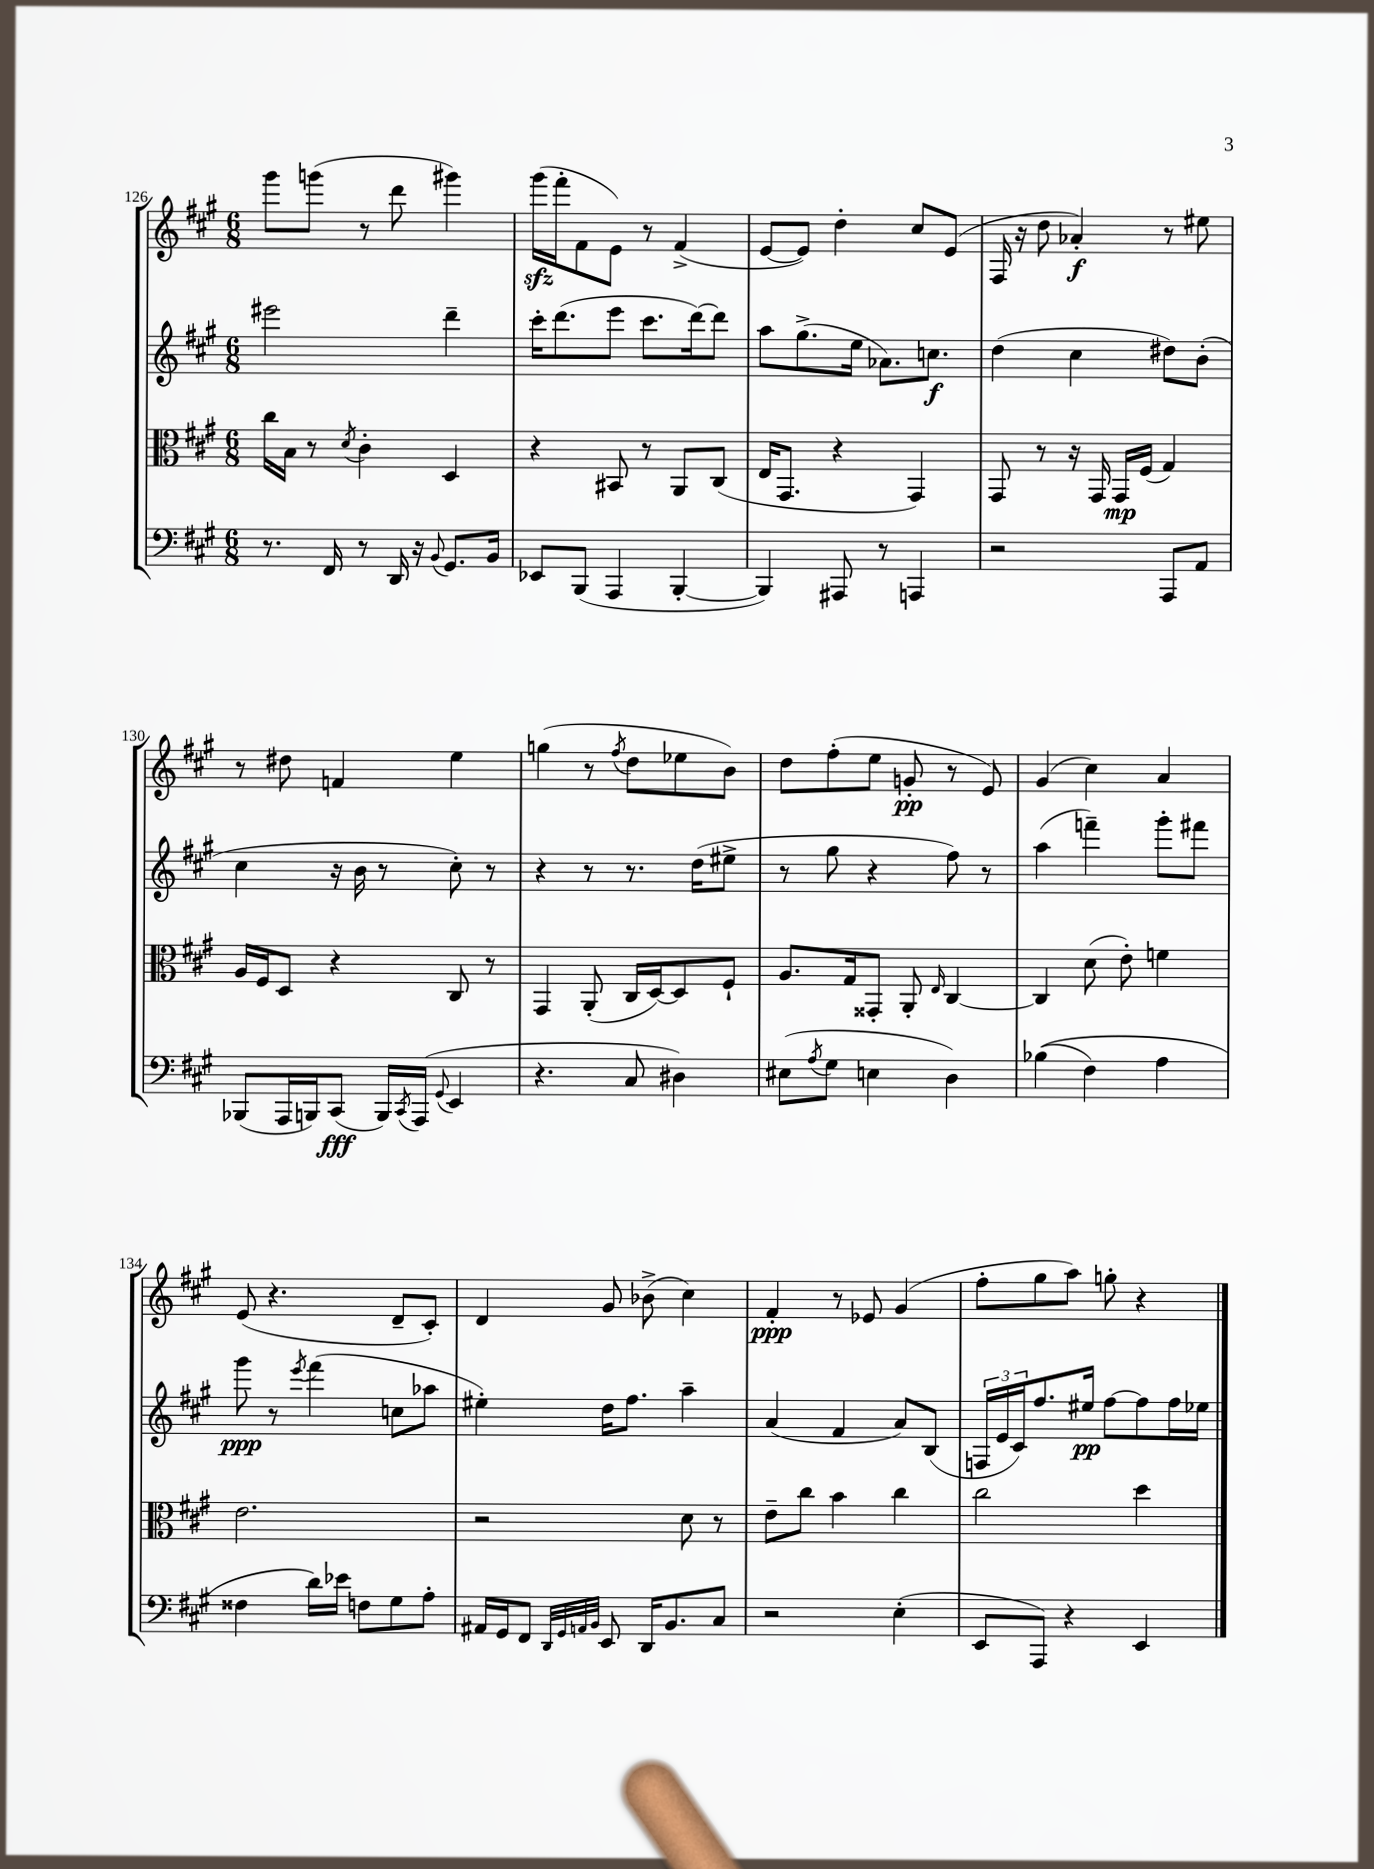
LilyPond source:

<<
\new StaffGroup <<
\new Staff = "s0" {
    \clef treble \key a \major \numericTimeSignature \time 6/8
    gis'''8 g'''8( r8 d'''8 gis'''4) |
    gis'''16\sfz( fis'''16-. fis'8 e'8) r8 fis'4->( |
    e'8~ e'8) d''4-. cis''8 e'8( |
    fis16 r16 d''8 aes'4-.\f) r8 eis''8 |
    r8 dis''8 f'4 e''4 |
    g''4( r8 \acciaccatura { fis''8 } d''8 ees''8 b'8) |
    d''8 fis''8-.( e''8 g'8-.\pp r8 e'8) |
    gis'4( cis''4) a'4 |
    e'8( r4. d'8-- cis'8-.) |
    d'4 gis'8 bes'8->( cis''4) |
    fis'4-.\ppp r8 ees'8 gis'4( |
    fis''8-. gis''8 a''8) g''8-. r4 \bar "|." |
}
\new Staff = "s1" {
    \clef treble \key a \major \numericTimeSignature \time 6/8
    eis'''2 d'''4-- |
    cis'''16-. d'''8.( e'''8 cis'''8. d'''16~) d'''8 |
    a''8 gis''8.->( e''16 aes'8.) c''8.\f |
    d''4( cis''4 dis''8) b'8-.( |
    cis''4 r16 b'16 r8 cis''8-.) r8 |
    r4 r8 r8. d''16( eis''8-> |
    r8 gis''8 r4 fis''8) r8 |
    a''4( f'''4--) gis'''8-. fis'''8 |
    gis'''8\ppp r8 \acciaccatura { e'''8 } fis'''4( c''8 aes''8 |
    eis''4-.) d''16 fis''8. a''4-- |
    a'4( fis'4 a'8) b8( |
    \tuplet 3/2 { f16 e'16 cis'16) } fis''8. eis''16\pp fis''8~ fis''8 fis''16 ees''16 \bar "|." |
}
\new Staff = "s2" {
    \clef alto \key a \major \numericTimeSignature \time 6/8
    cis''16 b16 r8 \acciaccatura { d'8 } cis'4-. d4 |
    r4 bis,8 r8 a,8 cis8( |
    e16 gis,8. r4 gis,4) |
    gis,8 r8 r16 gis,16 gis,16\mp fis16( gis4) |
    a16 fis16 d8 r4 cis8 r8 |
    gis,4 a,8-.( cis16 d16~) d8 fis8-! |
    a8. gis16 gisis,8-. a,8-. \grace { e16 } cis4~ |
    cis4 d'8( e'8-.) f'4 |
    e'2. |
    r2 d'8 r8 |
    e'8-- cis''8 b'4 cis''4 |
    cis''2 d''4 \bar "|." |
}
\new Staff = "s3" {
    \clef bass \key a \major \numericTimeSignature \time 6/8
    r8. fis,16 r8 d,16 r16 \appoggiatura { b,8 } gis,8. b,16 |
    ees,8 b,,8( a,,4 b,,4~-. |
    b,,4) ais,,8 r8 a,,4 |
    r2 a,,8 a,8 |
    bes,,8( a,,16 b,,16) cis,8\fff( b,,16) \acciaccatura { cis,8 } a,,16( \appoggiatura { gis,8 } e,4 |
    r4. cis8 dis4) |
    eis8( \acciaccatura { a8 } gis8 e4 d4) |
    bes4(\( fis4) a4 |
    fisis4 d'16\) ees'16 f8 gis8 a8-. |
    ais,16 gis,16 fis,8 \grace { d,32 gis,32 a,32 b,32 } e,8 d,16 b,8. cis8 |
    r2 e4-.( |
    e,8 a,,8) r4 e,4 \bar "|." |
}
>>
>>
\layout { \context { \Score currentBarNumber = #126 } }
